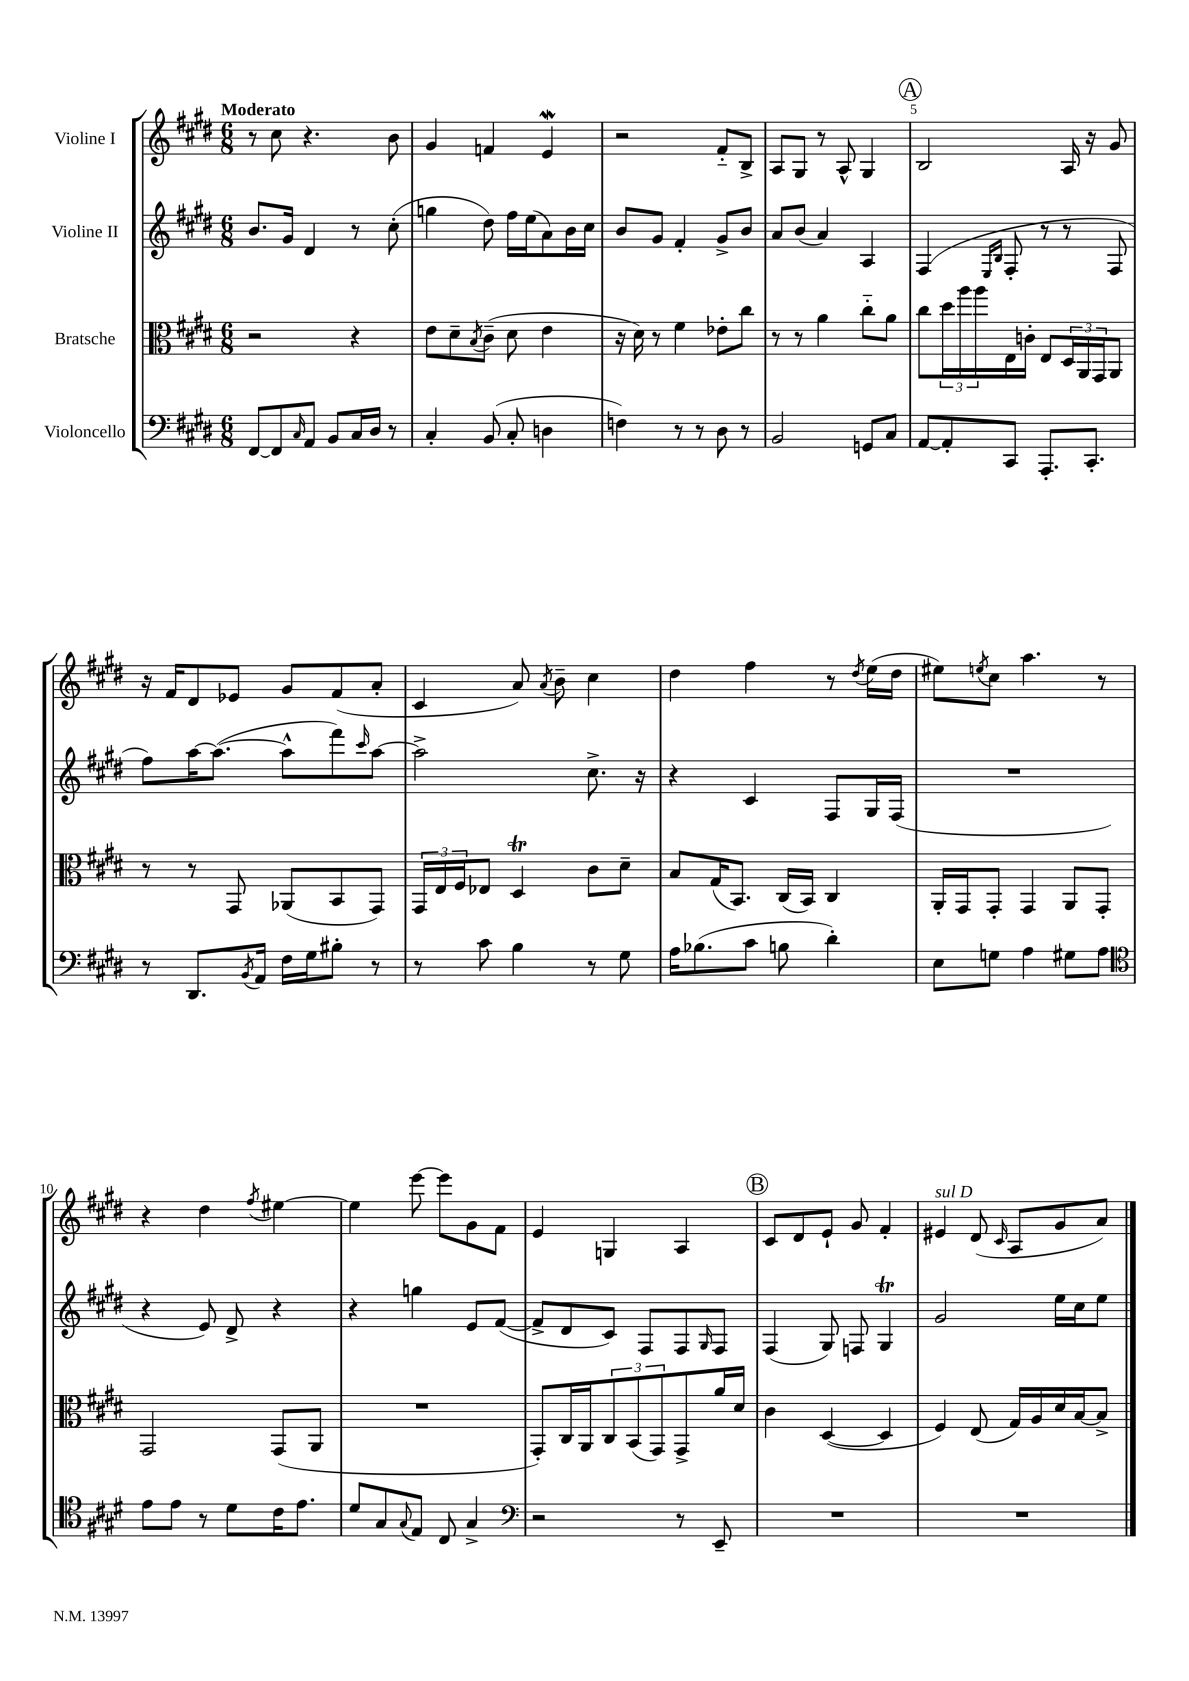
<<
\new StaffGroup <<
\new Staff = "s0" \with { instrumentName = "Violine I" } {
    \clef treble \key e \major \numericTimeSignature \time 6/8 \tempo "Moderato"
    r8 cis''8 r4. b'8 |
    gis'4 f'4 e'4\mordent |
    r2 fis'8-_ b8-> |
    a8 gis8 r8 a8-^ gis4 |
    \mark \markup { \circle "A" } b2 a16 r16 gis'8 |
    r16 fis'16 dis'8 ees'8 gis'8 fis'8( a'8-. |
    cis'4 a'8) \acciaccatura { a'8 } b'8-- cis''4 |
    dis''4 fis''4 r8 \acciaccatura { dis''8 } e''16( dis''16 |
    eis''8) \acciaccatura { e''8 } cis''8 a''4. r8 |
    r4 dis''4 \acciaccatura { fis''8 } eis''4~ |
    eis''4 e'''8~ e'''8 gis'8 fis'8 |
    e'4 g4 a4 |
    \mark \markup { \circle "B" } cis'8 dis'8 e'8-! gis'8 fis'4-. |
    eis'4^\markup { \italic "sul D" } dis'8( \grace { cis'16 } a8 gis'8 a'8) \bar "|." |
}
\new Staff = "s1" \with { instrumentName = "Violine II" } {
    \clef treble \key e \major \numericTimeSignature \time 6/8
    b'8. gis'16 dis'4 r8 cis''8-.( |
    g''4 dis''8) fis''16 e''16( a'8) b'16 cis''16 |
    b'8 gis'8 fis'4-. gis'8-> b'8 |
    a'8 b'8( a'4) a4 |
    \mark \markup { \circle "A" } fis4( \grace { e16 b16 } fis8-. r8 r8 fis8 |
    fis''8) a''16~ a''8.~( a''8-^ fis'''8) \grace { cis'''16 } a''8~ |
    a''2-> cis''8.-> r16 |
    r4 cis'4 fis8 gis16 fis16( |
    R2. |
    r4 e'8) dis'8-> r4 |
    r4 g''4 e'8 fis'8~( |
    fis'8-> dis'8 cis'8) fis8 fis8 \grace { gis16 } fis8 |
    \mark \markup { \circle "B" } fis4( gis8) f8 gis4\trill |
    gis'2 e''16 cis''16 e''8 \bar "|." |
}
\new Staff = "s2" \with { instrumentName = "Bratsche" } {
    \clef alto \key e \major \numericTimeSignature \time 6/8
    r2 r4 |
    e'8 dis'8-- \acciaccatura { b8 } cis'8--( dis'8 e'4 |
    r16 dis'16) r8 fis'4 ees'8-. cis''8 |
    r8 r8 a'4 cis''8-_ a'8 |
    \mark \markup { \circle "A" } cis''8 \tuplet 3/2 { dis''16 a''16 a''16 } e16 c'16-. e8 \tuplet 3/2 { dis16 a,16 gis,16 } a,8 |
    r8 r8 gis,8 aes,8( b,8 gis,8) |
    \tuplet 3/2 { gis,16 e16 fis16 } ees8 dis4\trill cis'8 dis'8-- |
    b8 gis16( b,8.) cis16( b,16) cis4 |
    a,16-. gis,16 gis,8-. gis,4 a,8 gis,8-. |
    gis,2 gis,8( a,8 |
    R2. |
    gis,8-.) cis16 a,16 \tuplet 3/2 { cis8 b,8( gis,8) } gis,8-> a'16 dis'16 |
    \mark \markup { \circle "B" } cis'4 dis4~( dis4 |
    fis4) e8( gis16) a16 dis'16 b16~ b8-> \bar "|." |
}
\new Staff = "s3" \with { instrumentName = "Violoncello" } {
    \clef bass \key e \major \numericTimeSignature \time 6/8
    fis,8~ fis,8 \grace { cis16 } a,8 b,8 cis16 dis16 r8 |
    cis4-. b,8( cis8-. d4 |
    f4) r8 r8 dis8 r8 |
    b,2 g,8 cis8 |
    \mark \markup { \circle "A" } a,8~ a,8-. cis,8 a,,8.-. cis,8.-. |
    r8 dis,8. \acciaccatura { b,8 } a,16 fis16 gis16 bis8-. r8 |
    r8 cis'8 b4 r8 gis8 |
    a16 bes8.( cis'8 b8 dis'4-.) |
    e8 g8 a4 gis8 a8 |
    \clef tenor e'8 e'8 r8 dis'8 cis'16 e'8. |
    dis'8 gis8 \appoggiatura { gis8 } e8 cis8 gis4-> |
    \clef bass r2 r8 e,8-- |
    \mark \markup { \circle "B" } R2. |
    R2. \bar "|." |
}
>>
>>
\layout { \context { \Score \override BarNumber.break-visibility = ##(#f #t #t) barNumberVisibility = #(every-nth-bar-number-visible 5) } }
